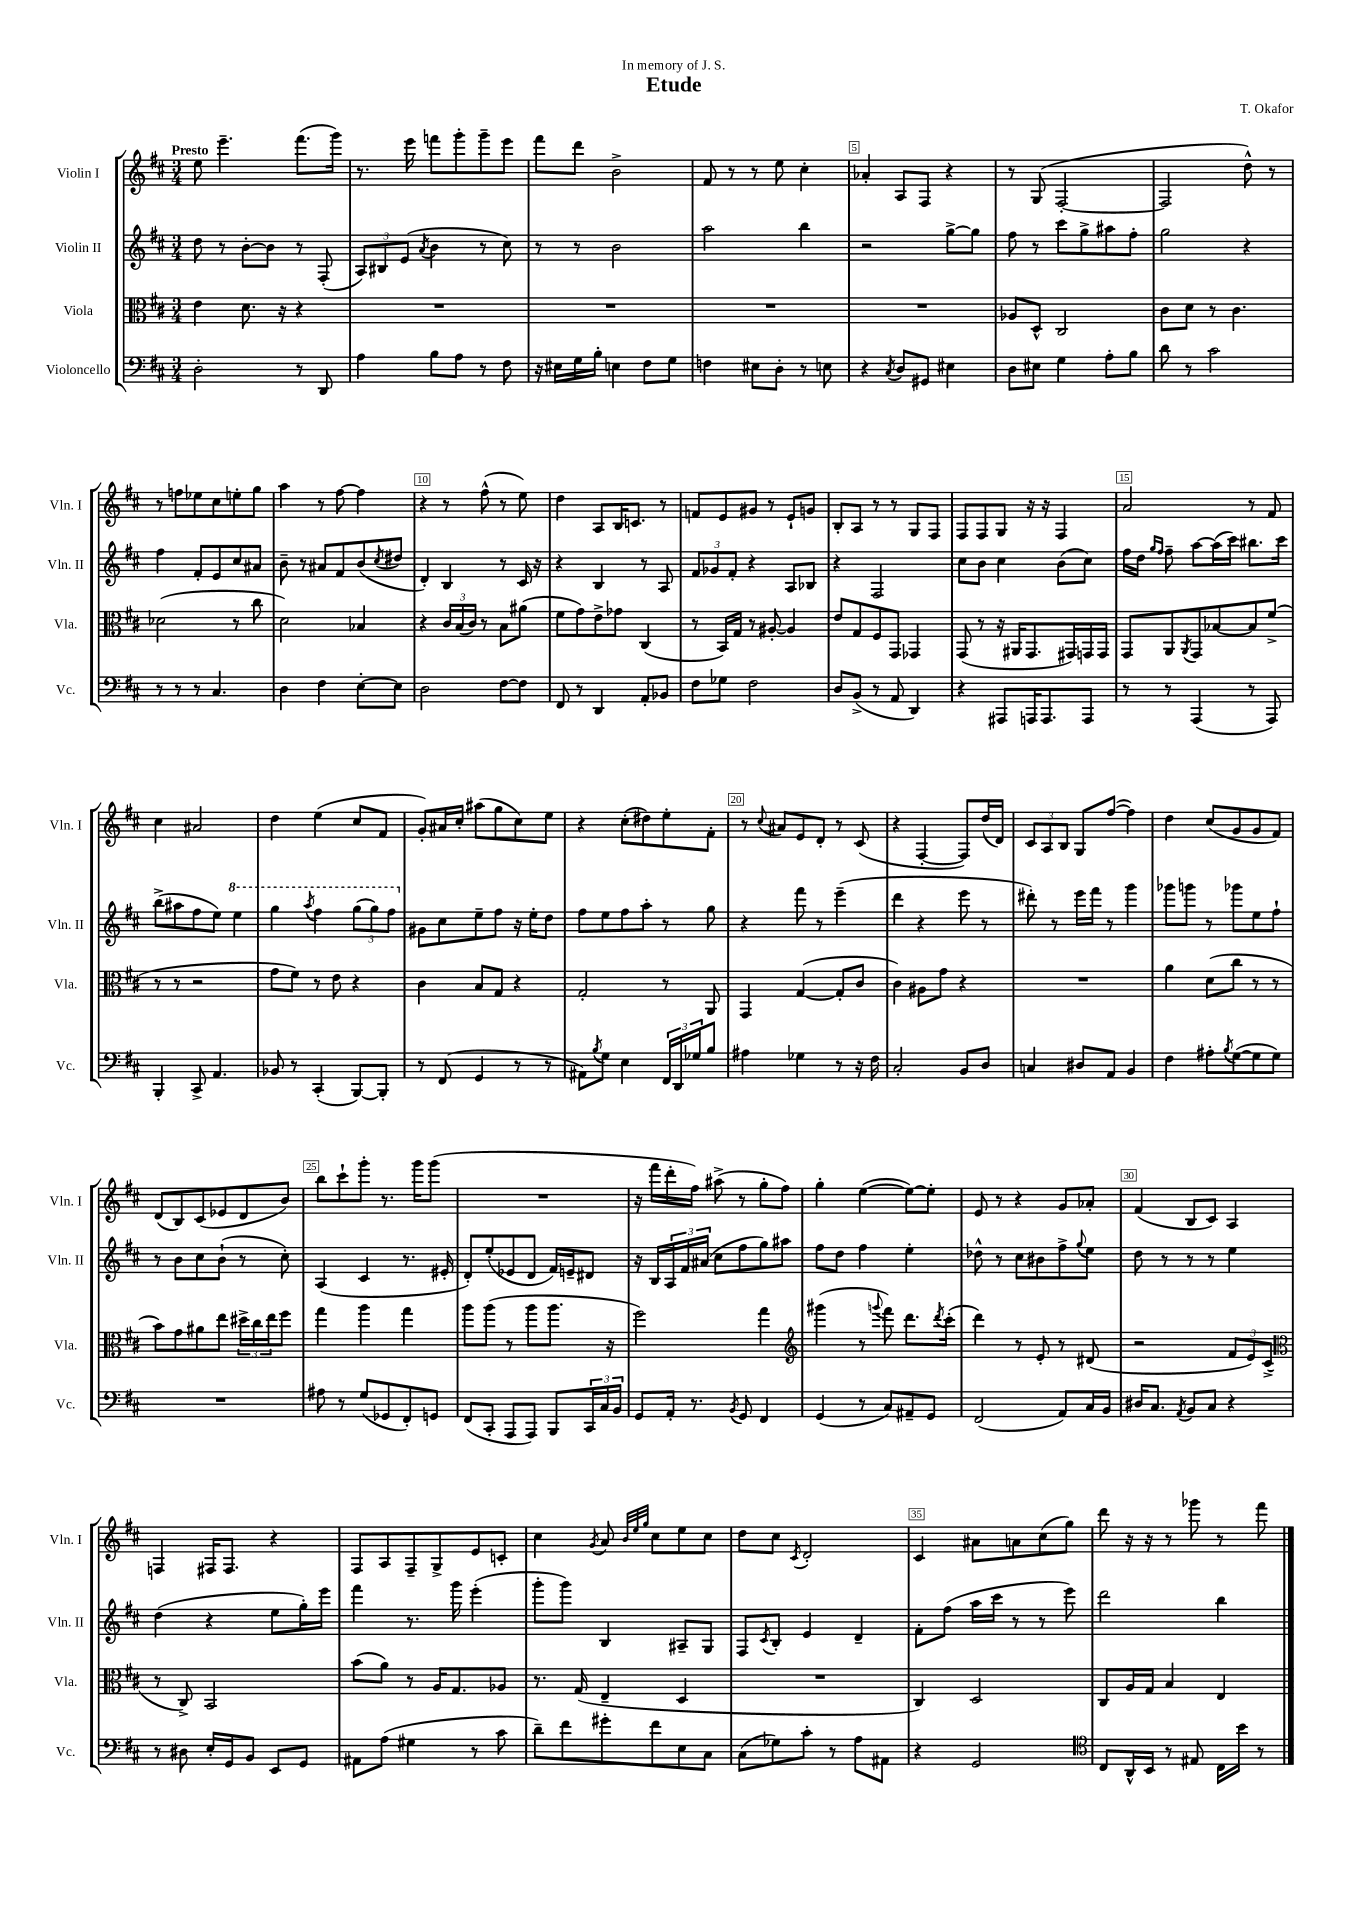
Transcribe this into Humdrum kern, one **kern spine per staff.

**kern	**kern	**kern	**kern
*staff4	*staff3	*staff2	*staff1
*clefF4	*clefC3	*clefG2	*clefG2
*k[f#c#]	*k[f#c#]	*k[f#c#]	*k[f#c#]
*M3/4	*M3/4	*M3/4	*M3/4
2D'	4e	8dd	8ee
.	.	8r	4.eee~
.	8.d	[8b'	.
.	.	8b]	.
.	16r	.	.
8r	4r	8r	(8.fff#
8DD	.	(8F#'	.
.	.	.	16ggg)
=	=	=	=
4A	2.r	12A)	8.r
.	.	12B#	.
.	.	(12e	.
.	.	.	16eee
.	.	8qa	.
8B	.	4b	8fff
8A	.	.	8ggg'
8r	.	8r	8ggg~
8F#	.	8cc#)	8eee
=	=	=	=
16r	2.r	8r	8fff#
16E#	.	.	.
16G	.	8r	8ddd
16B'	.	.	.
4E	.	2b	2b^
8F#	.	.	.
8G	.	.	.
=	=	=	=
4F	2.r	2aa	8f#
.	.	.	8r
8E#	.	.	8r
8D'	.	.	8ee
8r	.	4bb	4cc#'
8E	.	.	.
=	=	=	=
4r	2.r	2r	4a-'
8qC#	.	.	.
8D	.	.	8A
8GG#	.	.	8F#
4E#	.	[8gg^	4r
.	.	8gg]	.
=	=	=	=
8D	8A-	8ff#	8r
8E#	8D^^	8r	(8G
4G	2C#	8ccc#	[2F#'
.	.	8gg^	.
8A'	.	8aa#	.
8B	.	8ff#'	.
=	=	=	=
8d	8c#	2gg	2F#]
8r	8d	.	.
2c#	8r	.	.
.	4.c#	.	.
.	.	4r	8dd^^)
.	.	.	8r
=	=	=	=
8r	(2d-	4ff#	8r
8r	.	.	8ff
8r	.	8f#'	8ee-
4.C#	.	8e	8cc#
.	8r	8cc#	8ee'
.	8cc#	8a#	8gg
=	=	=	=
4D	2d)	8b~	4aa
.	.	8r	.
4F#	.	8a#	8r
.	.	8f#	[8ff#
[8E'	4B-	(8b	4ff#]
.	.	8qcc#	.
8E]	.	8dd#	.
=	=	=	=
2D	4r	4d')	4r
.	24c#	4B	8r
.	(24B	.	.
.	24c#)	.	.
.	8r	.	(8ff#^^
[8F#	8B	8r	8r
8F#]	(8a#	16c#	8ee)
.	.	16r	.
=	=	=	=
8FF#	8f#	4r	4dd
8r	8g)	.	.
4DD	8e^	4B	8A
.	8g-	.	16B
.	.	.	8.c
8AA'	(4C#	8r	.
8BB-	.	8A	8r
=	=	=	=
8F#	8r	12f#	8f
.	.	12g-	.
8G-	16BB)	.	8e
.	.	12f#'	.
.	16G	.	.
2F#	8r	4r	8g#
.	[8A#'	.	8r
.	4A#]	8A	8e`
.	.	8B-	8g
=	=	=	=
8D	8e	4r	8B'
(8BB^	8G	.	8A
8r	8F#	2F#	8r
8AA	8GG	.	8r
4DD)	4GG-	.	8G
.	.	.	8F#
=	=	=	=
4r	(8GG	8cc#	8F#
.	8r	8b	8F#
8AAA#	16r	4cc#	8G
.	16AA#	.	.
16AAA	8.GG	.	16r
8.AAA	.	.	16r
.	.	(8b	4F#
.	16GG#)	.	.
8AAA	16GG	8cc#)	.
.	16GG	.	.
=	=	=	=
8r	8GG	16ff#	2a
.	.	16dd	.
.	.	16qqgg	.
.	.	16qqff#	.
8r	8AA	8ff#~	.
.	8qAA	.	.
(4AAA	8GG	[8aa	.
.	[8B-	(16aa]	.
.	.	16ccc#)	.
8r	8B-]	8.bb#	8r
8AAA)	(8f#^	.	8f#
.	.	16ccc#	.
=	=	=	=
4BBB'	8r	(8bb^	4cc#
.	8r	8aa#	.
8CC#^	2r	8ff#	2a#
4.AA	.	8ee)	.
.	.	4eee	.
=	=	=	=
8BB-	8g	4ggg	4dd
8r	8f#)	.	.
.	.	8qaaa	.
(4CC#'	8r	4fff#	(4ee
.	8e	.	.
[8BBB)	4r	(12ggg	8cc#
.	.	12ggg)	.
8BBB']	.	.	8f#
.	.	12fff#	.
=	=	=	=
8r	4c#	8g#	8g')
(8FF#	.	8cc#	16a#
.	.	.	16cc#'
4GG	8B	8ee~	(8aa#
.	8G	8ff#	8gg
8r	4r	16r	8cc#)
.	.	16ee'	.
8r	.	8dd	8ee
=	=	=	=
8AA#)	2G'	8ff#	4r
8qB	.	.	.
8G	.	8ee	.
4E	.	8ff#	(8cc#'
.	.	8aa'	8dd#)
24FF#	8r	8r	8ee'
24DD	.	.	.
24G-	.	.	.
8B	8AA	8gg	8f#'
=	=	=	=
4A#	4GG	4r	8r
.	.	.	8qqcc#
.	.	.	8a#
4G-	([4G	8fff#	8e
.	.	8r	8d'
8r	8G']	(4eee~	8r
16r	8c#	.	(8c#
16F#	.	.	.
=	=	=	=
2C#'	4c#)	4ddd	4r
.	8A#	4r	[4F#'
.	8g	.	.
8BB	4r	8eee	8F#])
8D	.	8r	(16dd
.	.	.	16d)
=	=	=	=
4C	2.r	8ddd#')	12c#
.	.	.	12A
.	.	8r	.
.	.	.	12B
8D#	.	16eee	8G
.	.	16fff#	.
8AA	.	8r	([8ff#
4BB	.	4ggg	4ff#])
=	=	=	=
4F#	4a	8ggg-	4dd
.	.	8ggg	.
8A#'	(8d	8r	(8cc#
8qB	.	.	.
([8G	8cc#	8ggg-	8g
8G]	8r	8ee	8g
8G)	8r	8ff#`	8f#)
=	=	=	=
2.r	8b)	8r	(8d
.	8g	8b	8B)
.	8a#	8cc#	(8c#
.	8ee	(8b`	8e-
.	24dd#^	8r	8d
.	24cc#	.	.
.	24ee	.	.
.	8ff#	8cc#')	8b)
=	=	=	=
8A#	4gg	(4A	8bb
8r	.	.	8ccc#`
(8G	4aa	4c#	8ggg'
8GG-	.	.	8.r
8FF#')	4gg	8.r	.
.	.	.	16ggg
8GG	.	.	(8ggg
.	.	16e#'	.
=	=	=	=
(8FF#	8aa	8d')	2.r
8CC#'	(8aa	(8ee'	.
8AAA	8r	8e-	.
8AAA)	8aa	8d	.
8BBB	8.aa	16f#)	.
.	.	16e~	.
24CC#	.	8d#	.
24C#	.	.	.
.	16r	.	.
24BB	.	.	.
=	=	=	=
8GG	2ff#)	16r	16r
.	.	16B	16fff#
16AA'	.	24A	16ddd'
.	.	24f#	.
8.r	.	.	16ff#)
.	.	(24a#	.
.	.	8cc#	(8aa#^
8qBB	.	.	.
8GG	.	8ff#	8r
4FF#	4gg	8gg)	8gg'
.	.	8aa#	8ff#)
=	=	=	=
*	*clefG2	*	*
(4GG	(4ggg#	8ff#	4gg'
.	.	8dd	.
8r	8r	4ff#	([4ee
.	8qqggg	.	.
8C#)	8fff#)	.	.
8AA#~	8.ddd	4ee'	8ee_)
8GG	.	.	8ee']
.	8qddd	.	.
.	(16ccc#'	.	.
=	=	=	=
(2FF#	4ddd)	8dd-^^	8e
.	.	8r	8r
.	8r	8cc#	4r
.	8e'	8b#	.
8AA)	8r	8ff#^	8g
.	.	8qqgg	.
16C#	(8d#	8ee	8a-'
16BB	.	.	.
=	=	=	=
16D#	2r	8dd	(4f#
8.C#	.	.	.
.	.	8r	.
8qAA	.	.	.
8BB	.	8r	8B
8C#	.	8r	8c#)
4r	12f#	4ee	4A
.	12e)	.	.
.	(12c#^	.	.
=	=	=	=
*	*clefC3	*	*
8r	8r	(4dd	4F
8D#	8C#^)	.	.
16E'	2BB	4r	16F#
16GG	.	.	8.F#
8BB	.	.	.
8EE	.	8ee	4r
8GG	.	16gg')	.
.	.	16eee	.
=	=	=	=
8AA#	(8b	4fff#	8F#
(8A	8a)	.	8A
4G#	8r	8.r	8F#~
.	16A	.	8G^
.	8.G	16ggg	.
8r	.	(4eee'	8e
8c#	8A-	.	8c'
=	=	=	=
8d~)	8.r	8ggg'	4cc#
8f#	.	8ggg)	.
.	(16G	.	.
.	.	.	8qg
8g#'	4E~	4B	8a
.	.	.	32qqb
.	.	.	32qqee
.	.	.	32qqgg
8f#	.	.	8cc#
8E	4D	8A#~	8ee
8C#	.	8G	8cc#
=	=	=	=
(8C#	2.r	8F#	8dd
.	.	8qc#	.
8G-)	.	8B'	8cc#
.	.	.	8qc#
8c#'	.	4e	2d'
8r	.	.	.
8A	.	4d~	.
8AA#	.	.	.
=	=	=	=
4r	4C#)	8f#'	4c#
.	.	(8ff#	.
2GG	2D	16aa	8a#
.	.	16ccc#	.
.	.	8r	8a
.	.	8r	(8cc#
.	.	8eee)	8gg)
=	=	=	=
*clefC4	*	*	*
8C#	8C#	2ddd	8ddd
16AA^^	16A	.	16r
16BB	16G	.	16r
8r	4B	.	8r
8E#	.	.	8ggg-
16C#	4E	4bb	8r
16b	.	.	.
8r	.	.	8fff#
==	==	==	==
*-	*-	*-	*-
